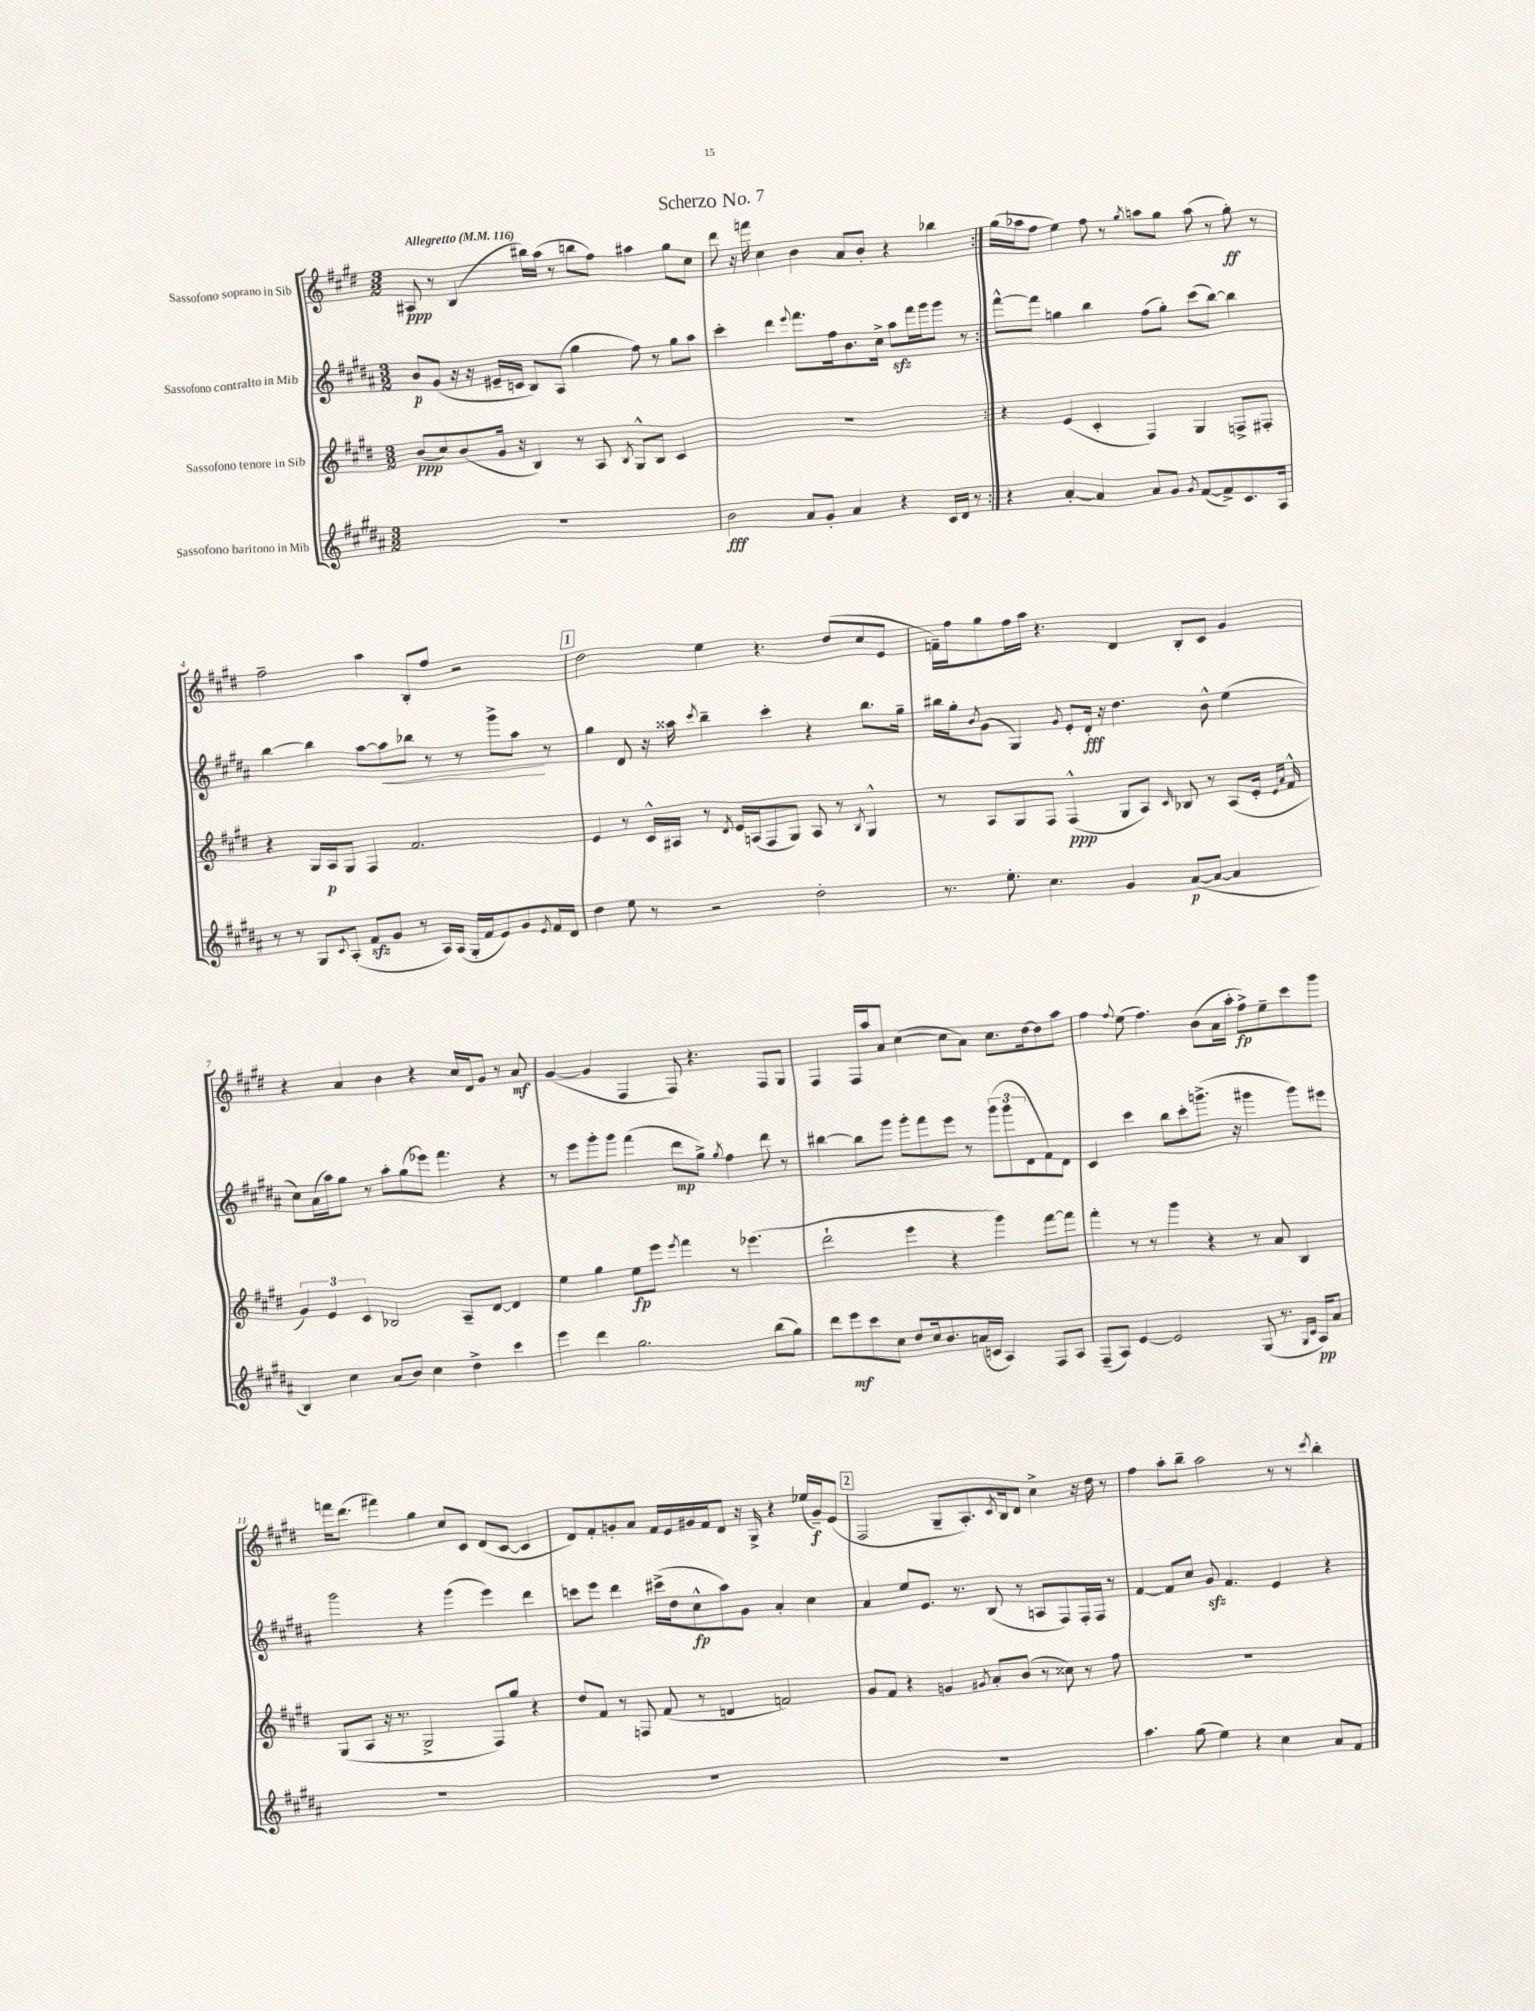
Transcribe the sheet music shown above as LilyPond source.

\header { title = "Scherzo No. 7" }
<<
\new StaffGroup <<
\new Staff = "s0" \with { instrumentName = "Sassofono soprano in Sib" } {
    \clef treble \key e \major \numericTimeSignature \time 3/2 \tempo "Allegretto" 4 = 116
    \repeat volta 2 { ais8\ppp r8 b4( bis''16) a''16( r8 b''8 fis''8) ais''4 gis''8 cis''8 |
    dis'''8 r16 f'''16 cis''4 b'4 a'8 b'8-. r4 bes''4 | }
    gis''16( aes''16 fis''8 e''4) fis''8 r8 \acciaccatura { gis''8 } a''8 gis''8 a''8( r8 gis''8-.\ff) r8 |
    fis''2-- a''4 b8-. fis''8 r2 |
    \mark \markup { \box "1" } dis''2 e''4 r4. dis''8( cis''8 e'8 |
    f'16--) fis''16 gis''8 fis''16 a''16 r4. dis'4 b8-. cis'8 gis'4 |
    r4 a'4 b'4 r4 cis''16 dis'16 gis'8 r8 a'8\mf |
    gis'4~( gis'4 fis4 fis8) r4. fis8 gis8 |
    fis4 fis16 a''16 a'8 cis''4~( cis''8 a'8) cis''8. dis''16~ dis''8 a''8 |
    fis''4 \appoggiatura { fis''8 } e''8( fis''4.) b'8( a'16 a''16-. fis''8->\fp) e''8-- cis'''8 gis'''8 |
    f'''16 dis'''8.( fis'''4) gis''4 cis''8 cis'8 dis'8( cis'8~ cis'4 |
    dis'8) fis'8-. g'8-. a'8 fis'16 e'16 gis'16 fis'16 dis'8 r16 gis16-> r4 ees''16( gis'16--\f) e'8( |
    \mark \markup { \box "2" } fis2 gis8-- a8.-.) \acciaccatura { cis'8 } b16 dis'8 cis''4-> r16 dis''16 r8 |
    fis''4 a''8-. b''8-- a''2 r8 r8 \acciaccatura { cis'''8 } b''4-. \bar "|." |
}
\new Staff = "s1" \with { instrumentName = "Sassofono contralto in Mib" } {
    \clef treble \key b \major \numericTimeSignature \time 3/2
    \repeat volta 2 { b'8\p gis'8( r16 r16 eis'16-- c'16 b8) ais8( gis''4 fis''8) r8 gis''8 ais''8 |
    cis'''4-. dis'''4 \appoggiatura { e'''8 } fis'''8. fis''16 b'8. cis''16-> ais''8\sfz fis'''16 gis'''16 gis'''8 r8 | }
    fis'''8~-^ fis'''8 g''4 b''4 fis''8( g''8-.) cis'''8( b''8~) b''4 |
    b''4~ b''4 ais''8~ ais''8\< bes''8 r8 r8 gis'''8-> ais''8\! r8 |
    \mark \markup { \box "1" } gis''4 dis'8 r16 aisis''16 \acciaccatura { cis'''8 } b''4-- cis'''4-. r4 b''8. gis''16-- |
    bis''16 gis''16-. \acciaccatura { b'8 } gis'8( gis4) \acciaccatura { gis'8 } e'8-. dis'16-.\fff r16 dis''4. b'8-^ e''4( |
    cis''8) ais'16( ais''16) gis''8 r8 ais''8-. gis''8( ees'''8) fis'''4. r4 |
    r8 e'''8 gis'''8-. gis'''8 fis'''4( dis'''8\mp gis''8->) \acciaccatura { gis''8 } fis''4 dis'''8 r8 |
    bis''4~ bis''8 gis'''8 gis'''8-. fis'''8 e'''8 r8 \tuplet 3/2 { gis'''8( gis'''8 dis'8 } fis'8) dis'8 |
    cis'4 cis'''4 b''8 cis'''8-. g'''8.->( r16 gis'''4 gis'''8) eis'''8 |
    gis'''2 r4 gis'''4( e'''4) dis'''4 |
    c'''8 e'''8 dis'''4 cis'''16->( dis''16 cis''8-^\fp ais''8) gis'8 ais'4-. cis''4 |
    \mark \markup { \box "2" } ais'4 e''8 e'8. r8. b8( r8 a8 fis8) fis16-. fis16 r8 |
    fis'4~ fis'8 cis''8 gis'8\sfz fis'4. e'4 r4 \bar "|." |
}
\new Staff = "s2" \with { instrumentName = "Sassofono tenore in Sib" } {
    \clef treble \key e \major \numericTimeSignature \time 3/2
    \repeat volta 2 { b'8\ppp( cis''8) b'8( gis'16 r16 b4) r8 a8 \acciaccatura { b8 } gis8-^ b8 cis'4 |
    R1. | }
    r4 e'4( cis'4-. fis4) gis4 f8-> fis8-. |
    r4 gis16 a16\p gis8 fis4 fis'2. |
    \mark \markup { \box "1" } e'4 r8 cis'16-^ ais16 r8 \acciaccatura { dis'8 } e'16 a16( fis8 gis8) a8 r8 \acciaccatura { b8 } gis4-^ |
    r8 a8 gis8 fis8 fis4-^\ppp( gis8 a8) \grace { cis'16 } bes8 r8 a8( e'16-. \grace { e'16 a'16 } fis'16-^ |
    \tuplet 3/2 { gis'4) e'4 cis'4 } bes2 a8-- dis'8~ dis'4 |
    e''4 gis''4 e''8\fp e'''8 \acciaccatura { e'''8 } fis'''4 r8 ees'''4.( |
    dis'''2-! e'''4 r4 gis'''4) fis'''8~ fis'''8 |
    fis'''4-. r8 r8 gis'''4 r4 r8 a'8 b4 |
    gis8( a8 r16 r8. gis2-> fis8) gis''8 r4 |
    dis''8 fis'8 r8 f8 fis'8( r8 d'4 f'2) |
    \mark \markup { \box "2" } gis'8 fis'8 r4 g'4 \acciaccatura { gis'8 } a'8-. b'8( r8 cisis''8) r8 fis''8 |
    R1. \bar "|." |
}
\new Staff = "s3" \with { instrumentName = "Sassofono baritono in Mib" } {
    \clef treble \key b \major \numericTimeSignature \time 3/2
    \repeat volta 2 { R1. |
    b'2\fff ais'8 gis'8-. ais'4 r4 cis'16 dis'16 r8 | }
    r4 ais'4~-. ais'4 ais'8 gis'8 \acciaccatura { gis'8 } fis'8~( fis'8->) cis'8. ais16 |
    r8 r8 gis8 \appoggiatura { cis'8 } ais8-.( fis'8\sfz gis'8 r8 ais16) ais16( gis16-. fis'16 e'8) gis'8 \acciaccatura { e'8 } fis'16 dis'16 |
    \mark \markup { \box "1" } dis''4 e''8 r8 r2 dis''2-. |
    r8. e''8.-. cis''4. gis'4 ais'8~\p( ais'8~ ais'4 |
    b4) cis''4 ais'8( b'8) cis''4 dis''4-> cis'''4 |
    e'''4 dis'''4 gis''2. b''8( gis''8) |
    dis'''8 e'''8\mf cis'''8 cis''8 dis''8 cis''16 b'8. a'16( c'16 ais4) fis8 ais8 |
    fis8--( ais8) e'4~ e'2 gis8( r8. \grace { gis16 cis'16 } ais16\pp) ais'8 |
    R1. |
    R1. |
    \mark \markup { \box "2" } R1. |
    ais''4. gis''8( e''4) r4 cis''4 ais'8 fis'8 \bar "|." |
}
>>
>>
